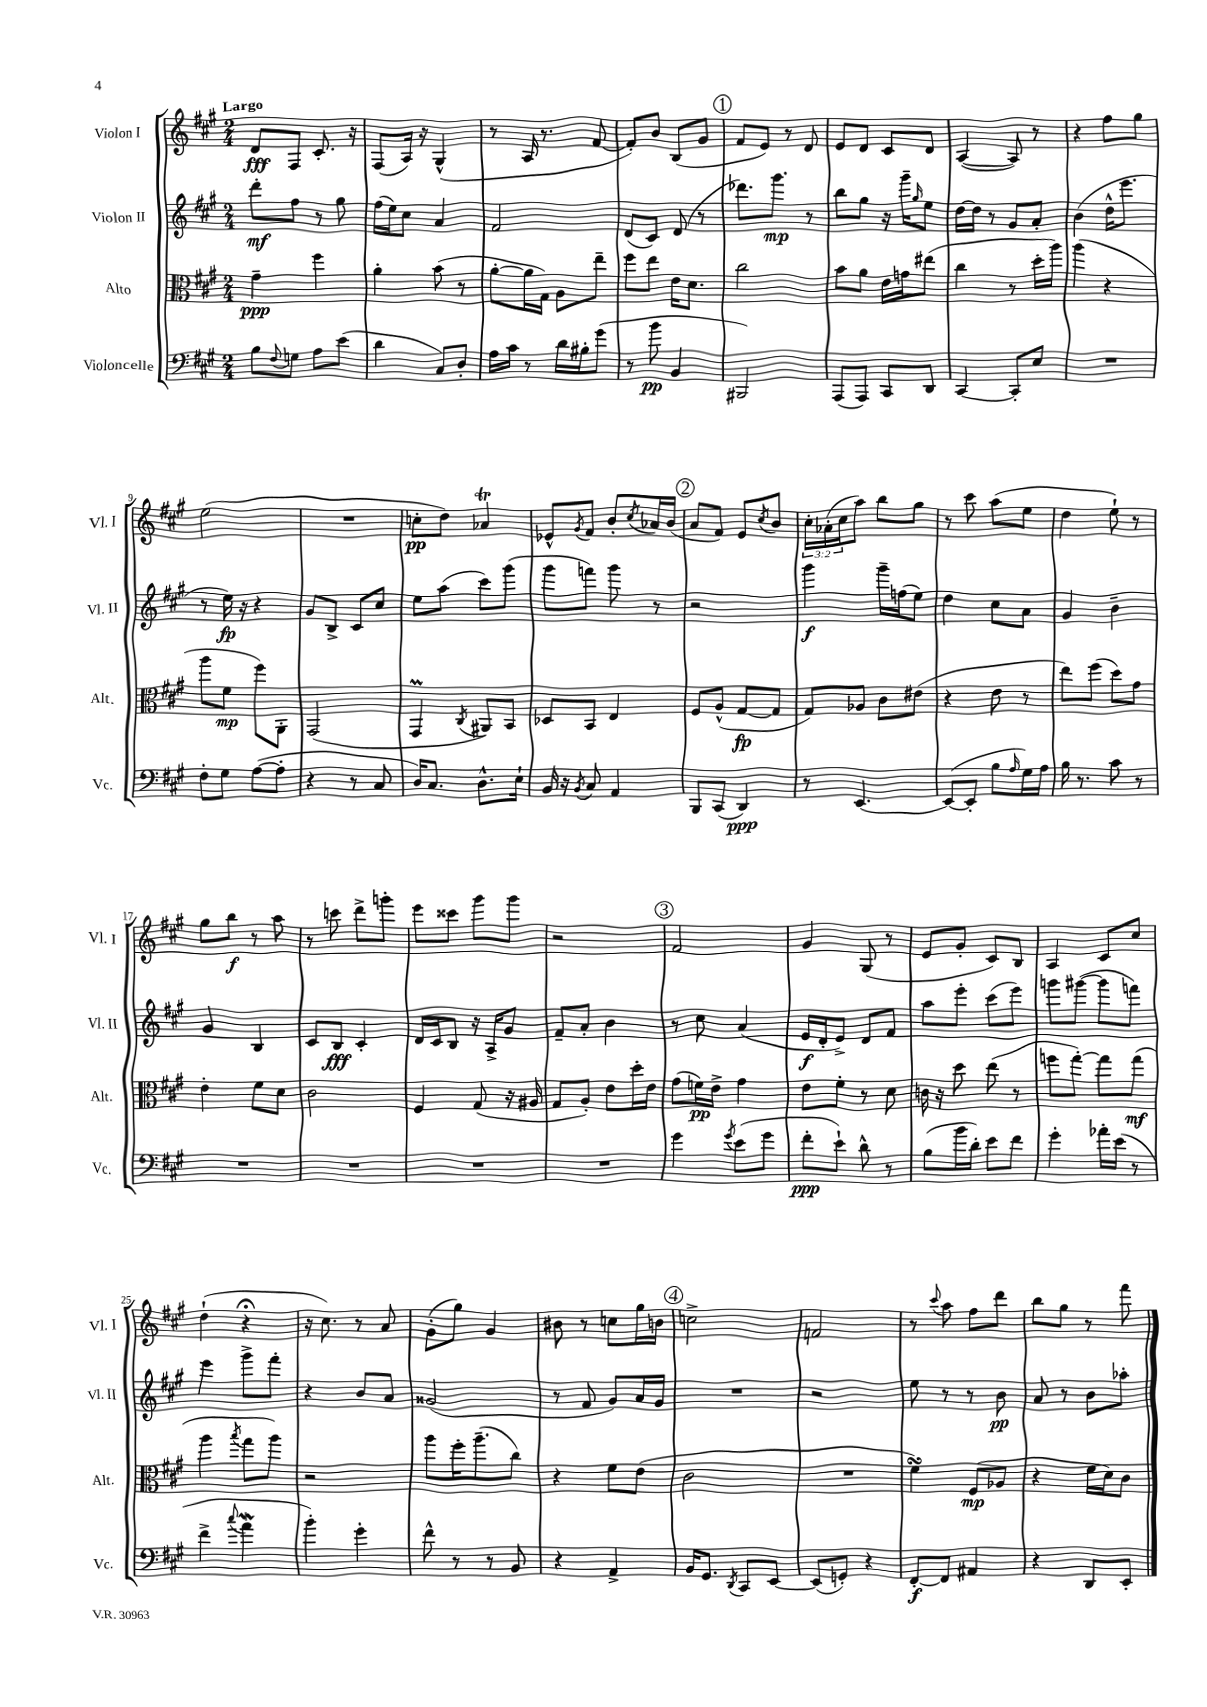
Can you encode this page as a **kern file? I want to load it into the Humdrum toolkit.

**kern	**kern	**kern	**kern
*staff4	*staff3	*staff2	*staff1
*clefF4	*clefC3	*clefG2	*clefG2
*k[f#c#g#]	*k[f#c#g#]	*k[f#c#g#]	*k[f#c#g#]
*M2/4	*M2/4	*M2/4	*M2/4
8B\L	4g#~\	8ddd'\L	8d/L
8qqF#/	.	.	.
8G\J	.	8ff#\J	8F#/J
8A\L	4ff#\	8r	8.c#'/
(8e\J	.	8gg#\	.
.	.	.	16r
=	=	=	=
4d\	4a'\	(16ff#\LL	(8F#/L
.	.	16ee\J)	.
.	.	8cc#\J	16A/Jk)
.	.	.	16r
8C#/L)	(8b\	4a/	(4G#^^/
8D'/J	8r	.	.
=	=	=	=
16A\LL	[8a'\L	2f#/	8r
16c#\JJ	.	.	.
8r	16a\]L	.	16A/
.	16G#\JJ)	.	8.r
16d\LL	8A\L	.	.
16B#'\J	.	.	.
(8g#\J	8ee~\J	.	[8f#/
=	=	=	=
8r	8ff#\L	(8d/L	8f#'/]L)
8b\	8ee\J	8c#/J)	8b/J
4BB/	16e\LK	(8d/	(8B/L
.	8.d\J	.	.
.	.	8r	8g#/J
=	=	=	=
2BBB#/)	2cc#\	8.ddd-\L)	8f#/L
.	.	.	8e/J)
.	.	8.ggg#\J	.
.	.	.	8r
.	.	8r	8d/
=	=	=	=
(8AAA/L	8b\L	8bb\L	8e/L
8AAA/J)	8a\J	8gg#\J	8d/J
8CC#/L	16e\LL	16r	8c#/L
.	16g\J	16ggg#~\LK	.
.	.	16qqgg#/	.
8DD/J	(8ee#\J	8ee\J	8d/J
=	=	=	=
[4CC#/	4cc#\	[16dd\LL	([4A/
.	.	16dd\]JJ	.
.	.	8r	.
8CC#'/]L	8r	8g#/L	8A/])
8E/J	16dd'\LL	8a'/J	8r
.	16aa\JJ)	.	.
=	=	=	=
2r	(4aa\	(4b\	4r
.	4r	16dd^^\LK	8ff#\L
.	.	8.eee\J	.
.	.	.	8gg#\J
=	=	=	=
8F#'\L	8aa\L	8r	(2ee\
8G#\J	8f#\J	16ee\)	.
.	.	16r	.
([8A\L	8ff#\L)	4r	.
8A'\]J	8AA'\J	.	.
=	=	=	=
4r	(2GG#/	8g#/L	2r
.	.	8B^/J	.
8r	.	8c#/L	.
8C#/	.	8cc#/J	.
=	=	=	=
16D/LK)	4GG#/	8ee\L	8cc'\L
8.C#/J	.	.	.
.	.	(8aa\J	8dd\J)
.	8qC#/	.	.
8.D^^\L	8AA#/L)	8ccc#\L)	4a-/
.	8BB/J	(8ggg#\J	.
16E`\Jk	.	.	.
=	=	=	=
16BB/	8D-/L	8ggg#\L	8e-^^/L
16r	.	.	.
8qBB/	.	.	8qg#/
8C#/	8BB/J	8fff\J)	8f#/J
4AA/	4E/	8ggg#\	8b'/L
.	.	.	8qcc#/
.	.	8r	16a-/L
.	.	.	(16b/JJ
=	=	=	=
8BBB/L	8F#/L	2r	8a/L
(8CC#/J	(8A^^/J	.	8f#/J)
4DD/)	[8G#/L	.	8e/L
.	.	.	8qcc#/
.	8G#/]J	.	8b/J
=	=	=	=
8r	8G#/L)	4ggg#\	24cc#'\LL
.	.	.	(24a-'\
.	.	.	24cc#\J
[4.EE/	8A-/J	.	8aa\J)
.	8c#\L	16ggg#~\LL	8bb\L
.	.	(16ff\J	.
.	(8e#\J	8ee\J)	8gg#\J
=	=	=	=
(8EE/_L	4r	4dd\	8r
8EE'/]J	.	.	8ccc#\
8B\L	8e\	8cc#\L	(8aa\L
16qqA/	.	.	.
16G#\L)	8r	8a\J	8ee\J
16A\JJ	.	.	.
=	=	=	=
16B\	8ee\L)	4g#/	4dd\
8.r	.	.	.
.	(8ff#\J	.	.
8c#\	8dd\L)	4b~\	8ee`\)
8r	8g#\J	.	8r
=	=	=	=
2r	4e'\	4g#/	8gg#\L
.	.	.	8bb\J
.	8f#\L	4B/	8r
.	8d\J	.	8aa\
=	=	=	=
2r	2c#\	8c#/L	8r
.	.	8B/J	8ccc\
.	.	4c#'/	8ddd^\L
.	.	.	8ggg'\J
=	=	=	=
2r	4F#/	16d/LL	8eee\L
.	.	16c#/J	.
.	.	8B/J	8ccc##\J
.	(8G#/	16r	8ggg#\L
.	.	16A^/LK	.
.	16r	8g#/J	8ggg#\J
.	16A#/	.	.
=	=	=	=
2r	8G#/L	8f#~/L	2r
.	8A'/J)	8a'/J	.
.	8e\L	4b\	.
.	16dd'\L	.	.
.	16e\JJ	.	.
=	=	=	=
4g#\	(8g#\L	8r	2f#/
.	16f\L)	8cc#\	.
.	16e^\JJ	.	.
8qg#/	.	.	.
(8e\L	4g#\	(4a/	.
8g#\J	.	.	.
=	=	=	=
8f#'\L	8e\L	16e/LL	4g#/
.	.	16d'/J	.
8e`\J)	8f#'\J	8e^/J)	.
8d^^\	8r	8d/L	(8G#/
8r	8d\	8f#/J	8r
=	=	=	=
(8B\L	16c\	8aa\L	8e/L
.	16r	.	.
16b\L	8dd\	8eee'\J	8g#'/J
16d'\JJ)	.	.	.
8e\L	(8ee\	(8ccc#\L	8c#/L)
8f#\J	8r	8eee\J)	8B/J
=	=	=	=
4g#'\	8ff\L	8ggg\L	4A/
.	[8gg#'\J)	([8ggg#\J	.
16a-'\LL	8gg#\]L	8ggg#\]L	8c#/L
(16e\JJ	.	.	.
8r	(8gg#\J	8fff\J)	8cc#/J
=	=	=	=
4f#^\	4aa\	4eee\	(4dd`\
8qqcc#/	8qbb/	.	.
4a\	8gg#\L	8ggg#^\L	4r;
.	8aa\J)	8fff#'\J	.
=	=	=	=
4b'\)	2r	4r	16r
.	.	.	8.cc#\)
4g#'\	.	8b/L	8r
.	.	8a/J	8a/
=	=	=	=
8f#^^\	8aa\L	(2g##/	(8g#'\L
8r	16ff#'\K	.	8gg#\J)
.	(8.aa~\	.	.
8r	.	.	4g#/
8BB/	8cc#\J)	.	.
=	=	=	=
4r	4r	8r	8b#\
.	.	8f#/	8r
4AA^/	8f#\L	8g#/L)	8cc\L
.	(8e\J	16a/L	16gg#\L
.	.	16g#/JJ	16b\JJ
=	=	=	=
16BB/LK	2c#\	2r	2cc^\
8.GG#/J	.	.	.
8qDD/	.	.	.
8CC#/L	.	.	.
[8EE/J	.	.	.
=	=	=	=
(8EE/]L	2r	2r	2f/
8GG'/J)	.	.	.
4r	.	.	.
=	=	=	=
[8FF#'/L	4f#\)	8ee\	8r
.	.	.	8qqccc#/
8FF#/]J	.	8r	8aa\
4AA#/	(8F#/L	8r	8ff#\L
.	8A-/J	8b\	8ddd\J
=	=	=	=
4r	4r	8a/	8bb\L
.	.	8r	8gg#\J
8DD/L	16f#\LL	8b\L	8r
.	16d\J)	.	.
8EE'/J	8c#\J	8aa-'\J	8fff#\
==	==	==	==
*-	*-	*-	*-
